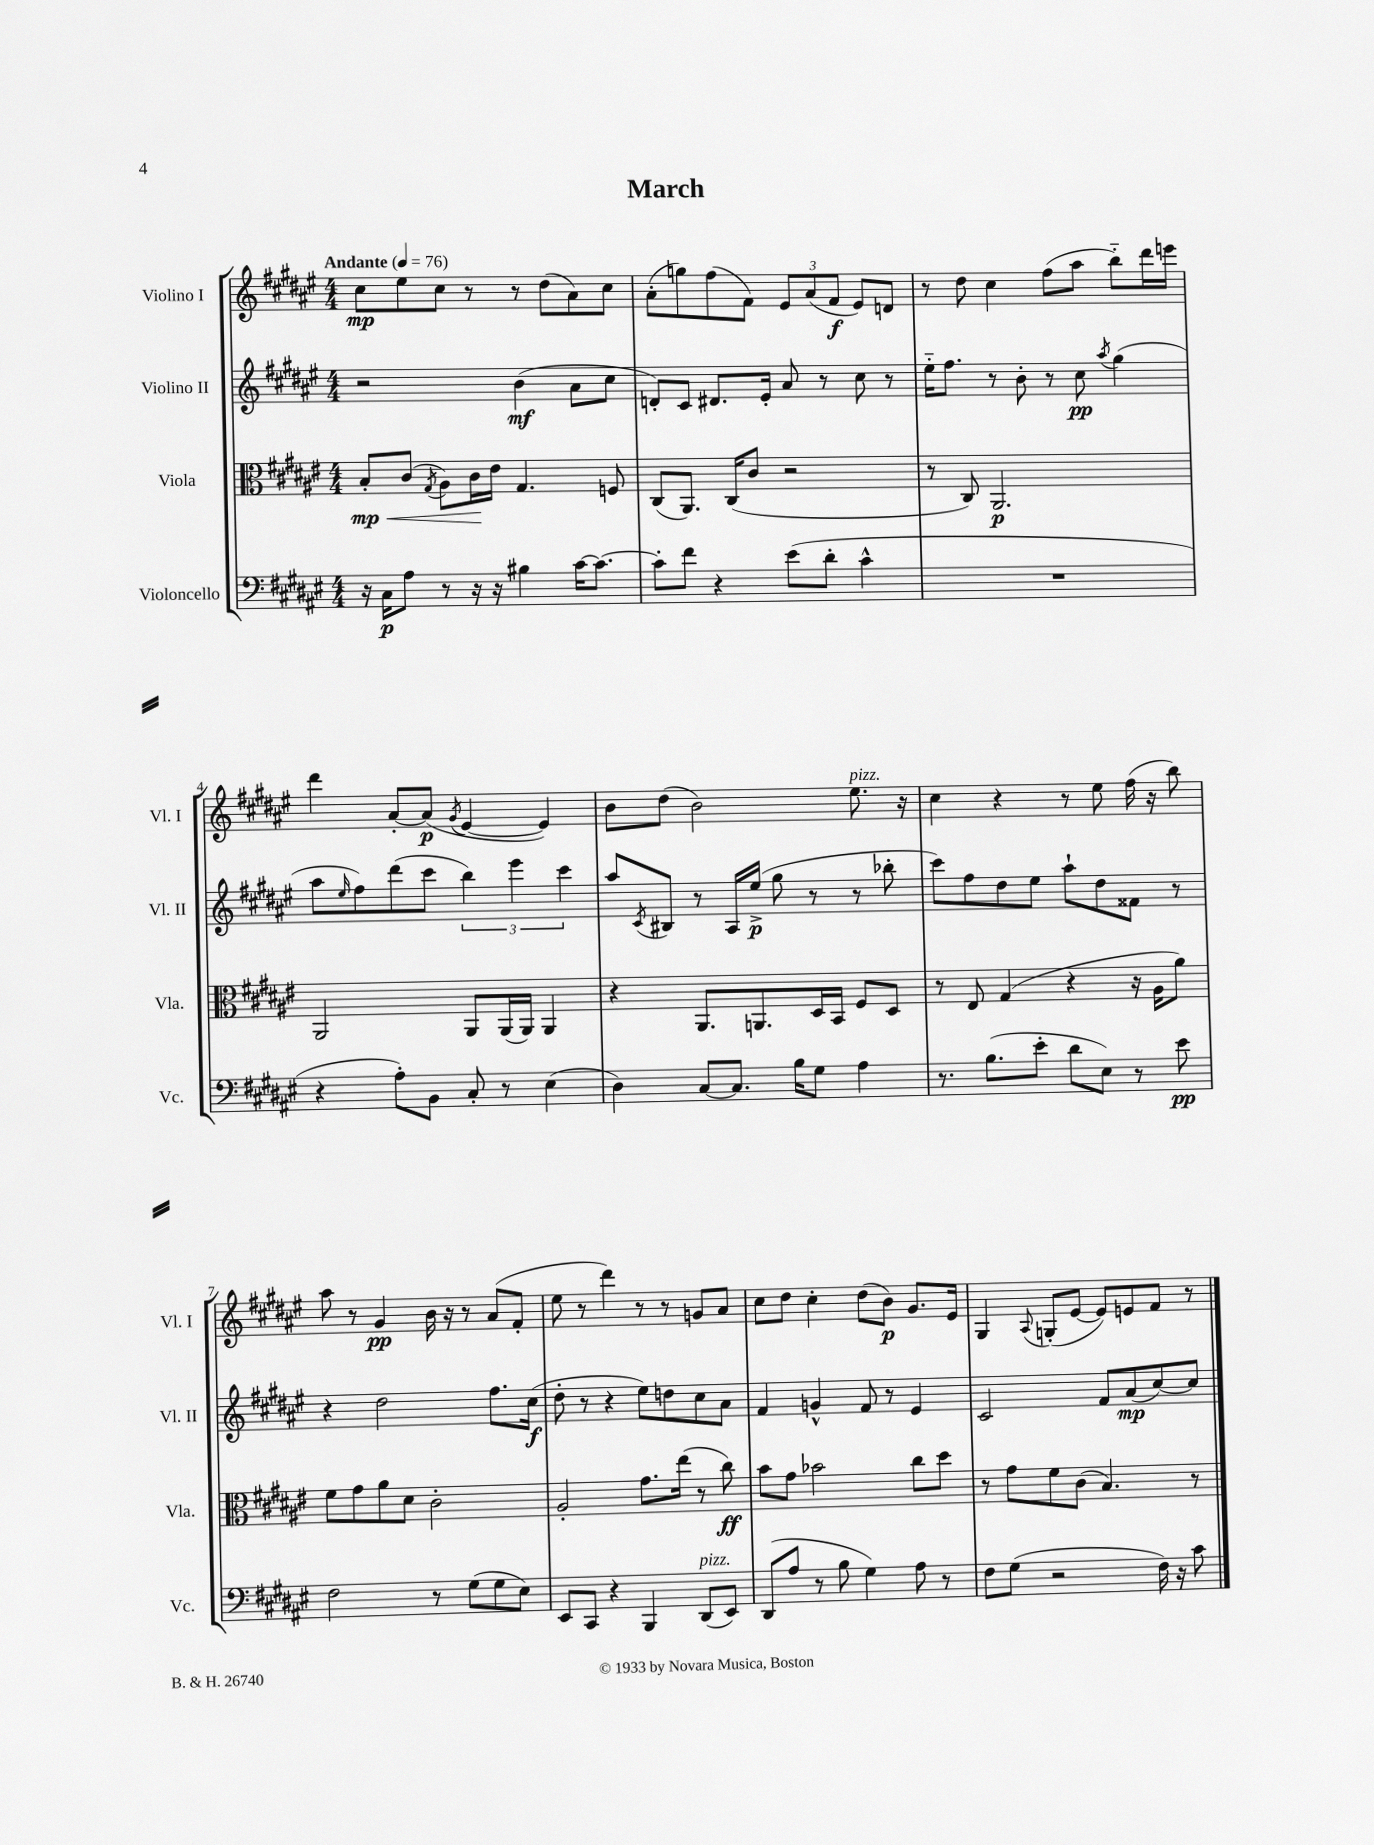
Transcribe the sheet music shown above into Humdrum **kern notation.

**kern	**kern	**kern	**kern
*staff4	*staff3	*staff2	*staff1
*clefF4	*clefC3	*clefG2	*clefG2
*k[f#c#g#d#a#e#]	*k[f#c#g#d#a#e#]	*k[f#c#g#d#a#e#]	*k[f#c#g#d#a#e#]
*M4/4	*M4/4	*M4/4	*M4/4
*MM76	*MM76	*MM76	*MM76
16r	8B'	2r	8cc#
16C#	.	.	.
8A#	(8c#	.	8ee#
.	8qG#	.	.
8r	8A#)	.	8cc#
16r	16c#	.	8r
16r	16e#	.	.
4B#	4.G#	(4b	8r
.	.	.	(8dd#
[16c#	.	8a#	8a#)
8.c#_	.	.	.
.	8F	8cc#	8cc#
=	=	=	=
8c#']	(8C#	8d')	(8a#'
8f#	8.AA#)	8c#	8gg)
4r	.	8.d#	(8ff#
.	(16C#	.	.
.	8c#	.	8f#)
.	.	16e#'	.
(8e#	2r	8a#	12e#
.	.	.	(12a#
8d#'	.	8r	.
.	.	.	12f#
4c#^^	.	8cc#	8e#)
.	.	8r	8d
=	=	=	=
1r	8r	16ee#'~	8r
.	.	8.ff#	.
.	8C#)	.	8dd#
.	2.AA#	8r	4cc#
.	.	8b'	.
.	.	8r	(8ff#
.	.	8cc#	8aa#
.	.	8qaa#	.
.	.	(4gg#	8bb'~)
.	.	.	16ddd#
.	.	.	16eee
=	=	=	=
4r	2AA#	8aa#	4ddd#
.	.	16qqee#	.
.	.	8ff#)	.
8A#')	.	(8ddd#	[8a#'
8BB	.	8ccc#	(8a#]
.	.	.	8qg#
8C#'	8AA#	6bb)	[4e#
8r	(16AA#	.	.
.	.	6eee#	.
.	16AA#)	.	.
(4E#	4AA#	.	4e#])
.	.	6ccc#	.
=	=	=	=
4D#)	4r	8aa#	8b
.	.	8qc#	.
.	.	8B#	(8dd#
[8C#	8.AA#	8r	2b)
8.C#]	.	16A#	.
.	8.AA	(16ee#^	.
.	.	8gg#	.
16B	.	.	.
8G#	16D#	8r	.
.	16BB	.	.
4A#	8F#	8r	8.ee#
.	8D#	8bb-'	.
.	.	.	16r
=	=	=	=
8.r	8r	8ccc#)	4cc#
.	8E#	8ff#	.
(8.B	.	.	.
.	(4G#	8dd#	4r
8e#'	.	8ee#	.
8d#	4r	8aa#`	8r
8E#)	.	8dd#	8ee#
8r	16r	8f##	(16ff#
.	16A#	.	16r
8e#	8a#)	8r	8bb)
=	=	=	=
2F#	8f#	4r	8aa#
.	8g#	.	8r
.	8a#	2dd#	4g#
.	8d#	.	.
8r	2c#'	.	16b
.	.	.	16r
(8G#	.	.	8r
8G#	.	8.ff#	(8a#
8E#)	.	.	8f#'
.	.	(16cc#	.
=	=	=	=
8EE#	2A#'	8dd#'	8ee#
8CC#	.	8r	8r
4r	.	4r	4ddd#)
4BBB	8.g#	8ee#)	8r
.	.	8dd	8r
.	(16ee#	.	.
(8DD#	8r	8cc#	8g
8EE#)	8cc#)	8a#	8a#
=	=	=	=
(8DD#	8b	4f#	8cc#
8A#	8g#	.	8dd#
8r	2b-	4g^^	4cc#'
8B	.	.	.
4G#)	.	8f#	(8dd#
.	.	8r	8b)
8A#	8cc#	4e#	8.g#
8r	8dd#	.	.
.	.	.	16e#
=	=	=	=
8F#	8r	2c#	4G#
(8G#	8g#	.	.
.	.	.	8qqA#
2r	8f#	.	(8G'
.	(8c#	.	[8e#
.	4.B)	8f#	8e#])
.	.	(8a#	8e
16F#)	.	[8cc#)	8f#
16r	.	.	.
8c#	8r	8cc#]	8r
==	==	==	==
*-	*-	*-	*-
